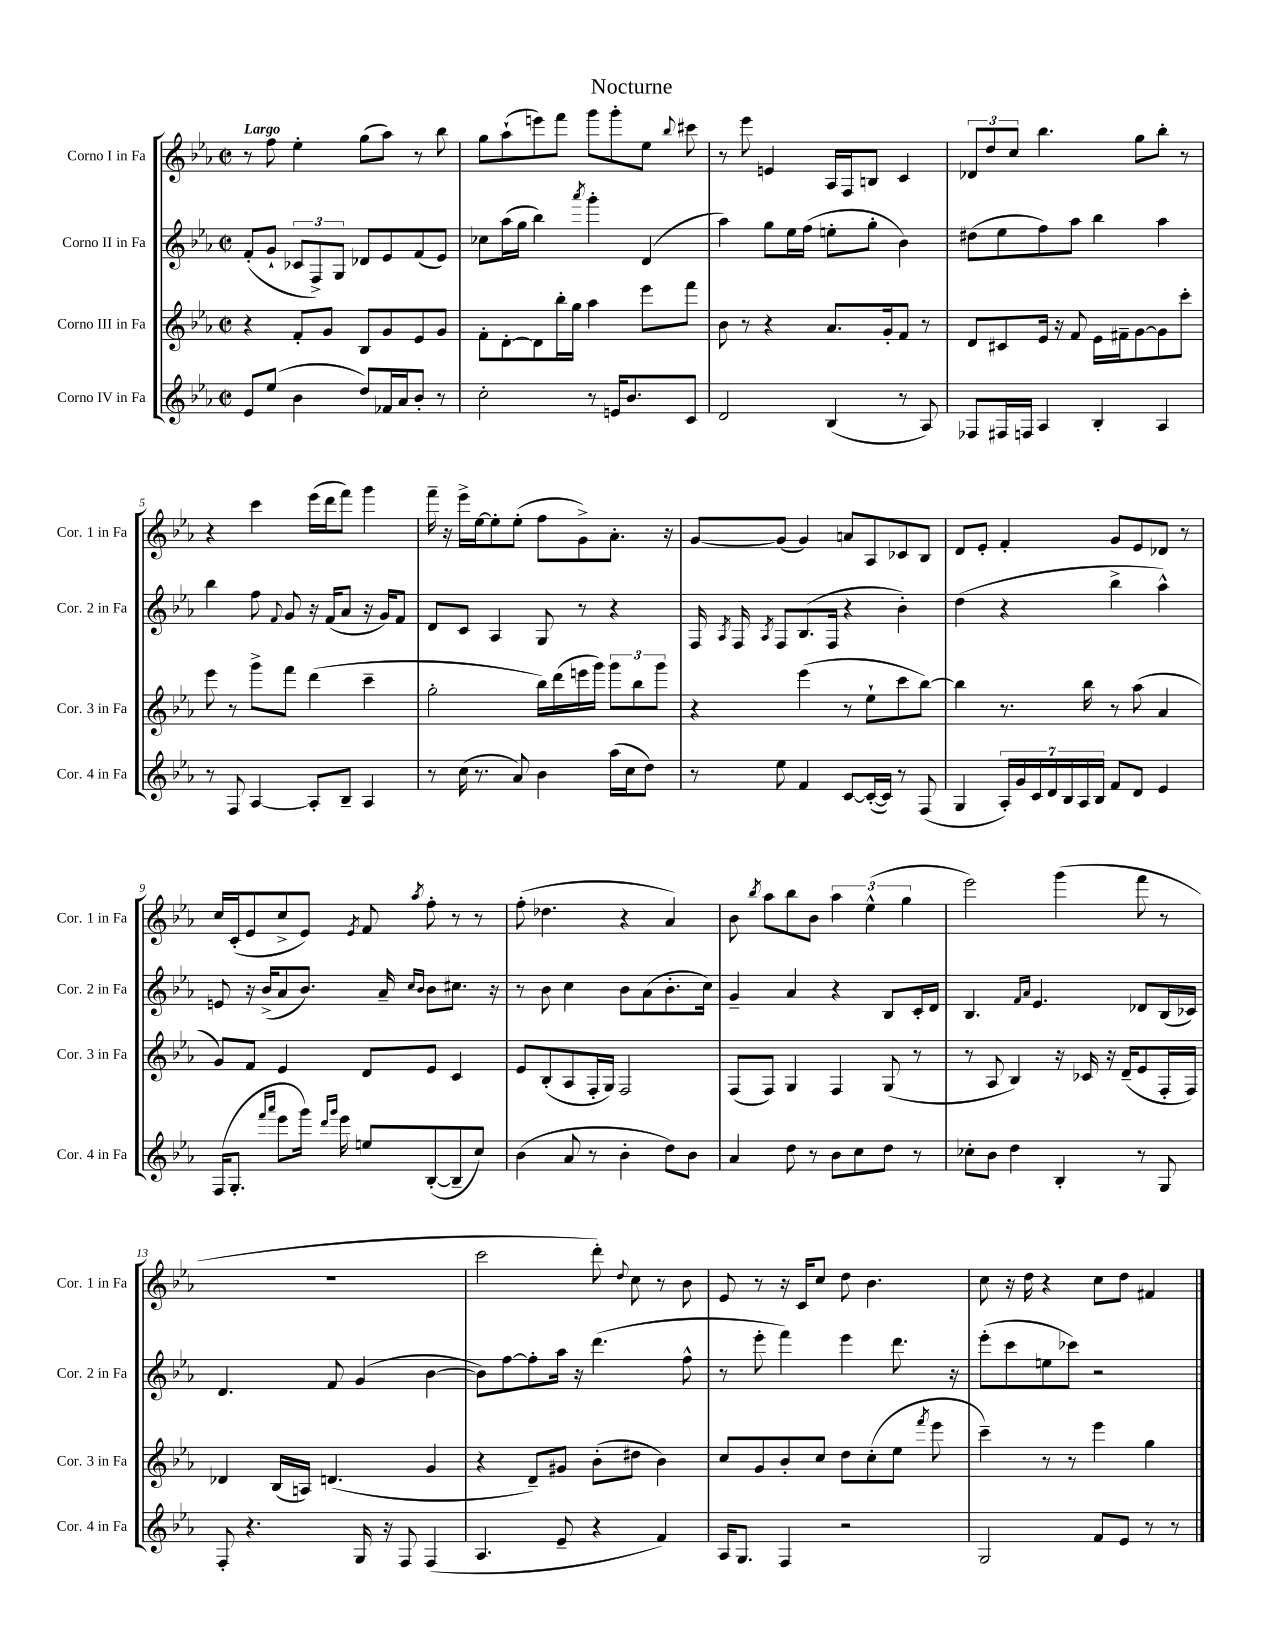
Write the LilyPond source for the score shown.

\header { title = "Nocturne" }
<<
\new StaffGroup <<
\new Staff = "s0" \with { instrumentName = "Corno I in Fa" shortInstrumentName = "Cor. 1 in Fa" } {
    \clef treble \key ees \major \defaultTimeSignature \time 2/2 \tempo "Largo"
    \autoBeamOff r8 f''8 ees''4-. g''8[( aes''8]) r8 bes''8 |
    g''8[ aes''8-!( e'''8) f'''8] g'''8[ g'''8-. ees''8] \appoggiatura { bes''8 } cis'''8 |
    r8 ees'''8 e'4 aes16[ f16 b8] c'4 |
    \tuplet 3/2 { des'8[ d''8 c''8] } bes''4. g''8[ bes''8]-. r8 |
    r4 c'''4 ees'''16[( d'''16 f'''8]) g'''4 |
    f'''16-- r16 ees'''16[-> ees''16~ ees''8-. ees''8]-.( f''8[ g'8->) aes'8.]-. r16 |
    g'8[~ g'8]( g'4) a'8[ aes8 ces'8 bes8] |
    d'8[ ees'8]-. f'4-. g'8[ ees'8 des'8] r8 |
    c''16[ c'16-.( ees'8 c''8-> ees'8]) \acciaccatura { ees'8 } f'8 \acciaccatura { aes''8 } f''8-. r8 r8 |
    f''8-.( des''4. r4 aes'4) |
    bes'8 \acciaccatura { bes''8 } aes''8[ bes''8 bes'8] \tuplet 3/2 { aes''4 ees''4-^( g''4 } |
    ees'''2) g'''4( f'''8 r8 |
    R1 |
    c'''2 d'''8-.) \appoggiatura { d''8 } c''8 r8 bes'8 |
    ees'8 r8 r16 c'16[ c''8] d''8 bes'4. |
    c''8 r16 d''16 r4 c''8[ d''8] fis'4 \bar "|." |
}
\new Staff = "s1" \with { instrumentName = "Corno II in Fa" shortInstrumentName = "Cor. 2 in Fa" } {
    \clef treble \key ees \major \defaultTimeSignature \time 2/2
    \autoBeamOff f'8[-.( g'8]-! \tuplet 3/2 { ces'8[ f8->) g8] } des'8[ ees'8 f'8( ees'8]) |
    ces''8[ aes''16( g''16] bes''4) \acciaccatura { aes'''8 } g'''4-. d'4( |
    aes''4) g''8[ ees''16 f''16]( e''8[-. g''8]-. bes'4) |
    dis''8[( ees''8 f''8) aes''8] bes''4 aes''4 |
    bes''4 f''8 \appoggiatura { f'8 } g'8 r16 f'16[( aes'8] r16 g'16[) f'8] |
    d'8[ c'8] aes4 g8 r8 r4 |
    f16 \acciaccatura { aes8 } f16 \acciaccatura { aes8 } f8[ bes8.( f16] r4 bes'4-.) |
    d''4( r4 bes''4-> aes''4-^) |
    e'8 r16 bes'16[->( aes'8 bes'8.]) aes'16-- \grace { c''16[ bes'16] } bes'8[ cis''8.] r16 |
    r8 bes'8 c''4 bes'8[ aes'8( bes'8.-. c''16]) |
    g'4-- aes'4 r4 bes8[ c'16-. d'16] |
    bes4. \grace { f'16[ aes'16] } ees'4. des'8[ bes16( ces'16]) |
    d'4. f'8 g'4( bes'4~ |
    bes'8[) f''8~ f''8-. aes''16] r16 d'''4.( f''8-^ |
    r8 ees'''8-. f'''4) ees'''4 d'''8. r16 |
    ees'''8[-.( c'''8 e''8 ces'''8]) r2 \bar "|." |
}
\new Staff = "s2" \with { instrumentName = "Corno III in Fa" shortInstrumentName = "Cor. 3 in Fa" } {
    \clef treble \key ees \major \defaultTimeSignature \time 2/2
    \autoBeamOff r4 f'8[-. g'8] bes8[ g'8 ees'8 g'8] |
    f'8[-. d'8~-. d'8 bes''16-. g''16] aes''4 ees'''8[ f'''8] |
    bes'8 r8 r4 aes'8.[ g'16-. f'8] r8 |
    d'8[ cis'8 ees'16] r16 f'8 ees'16[ fis'16-- g'8~ g'8 c'''8]-. |
    ees'''8 r8 g'''8[-> f'''8] d'''4( c'''4-- |
    g''2-. bes''16[) d'''16( e'''16 g'''16]) \tuplet 3/2 { g'''8[ bes''8 g'''8] } |
    r4 ees'''4( r8 ees''8[-! c'''8 bes''8]~) |
    bes''4 r8. bes''16 r8 aes''8( aes'4 |
    g'8[) f'8] ees'4 d'8[ ees'8] c'4 |
    ees'8[ bes8-.( aes8 f16-. g16]) f2 |
    f8[( f8]) g4 f4 g8( r8 |
    r8 aes8 bes4) r16 ces'16 r16 d'16[--( ees'8 f16-. f16]) |
    des'4 bes16[( a16]) d'4.( g'4 |
    r4 d'8[--) gis'8] bes'8[-.( dis''8] bes'4) |
    c''8[ g'8 bes'8-. c''8] d''8[ c''8-.( ees''8] \acciaccatura { f'''8 } ees'''8 |
    c'''4--) r8 r8 ees'''4 g''4 \bar "|." |
}
\new Staff = "s3" \with { instrumentName = "Corno IV in Fa" shortInstrumentName = "Cor. 4 in Fa" } {
    \clef treble \key ees \major \defaultTimeSignature \time 2/2
    \autoBeamOff ees'8[ ees''8]( bes'4 d''8[) fes'16 aes'16 bes'8]-. r8 |
    c''2-. r8 e'16[ bes'8. c'8] |
    d'2 bes4( r8 aes8) |
    fes8[ fis16 f16] aes4 bes4-. aes4 |
    r8 f8 aes4~ aes8[-. bes8]-- aes4 |
    r8 c''16( r8. aes'8) bes'4 aes''16[( c''16 d''8]) |
    r8 ees''8 f'4 c'8[~ c'16~-.( c'16]) r8 f8( |
    g4 \tuplet 7/4 { aes16[-.) g'16 c'16 d'16 bes16 aes16 bes16] } f'8[ d'8] ees'4 |
    f16[( g8.]-. \grace { f'''16[ aes'''16] } ees'''8[ g'''16]) \grace { d'''16[ g'''16] } ees'''16 e''8[ bes8~-.( bes8-- c''8]) |
    bes'4( aes'8 r8 bes'4-. d''8[) bes'8] |
    aes'4 d''8 r8 bes'8[ c''8 d''8] r8 |
    ces''8[-. bes'8] d''4 bes4-. r8 g8 |
    f8-. r4. g16 r16 f8 f4( |
    aes4. ees'8-- r4 f'4) |
    aes16[ g8.] f4 r2 |
    g2 f'8[ ees'8] r8 r8 \bar "|." |
}
>>
>>
